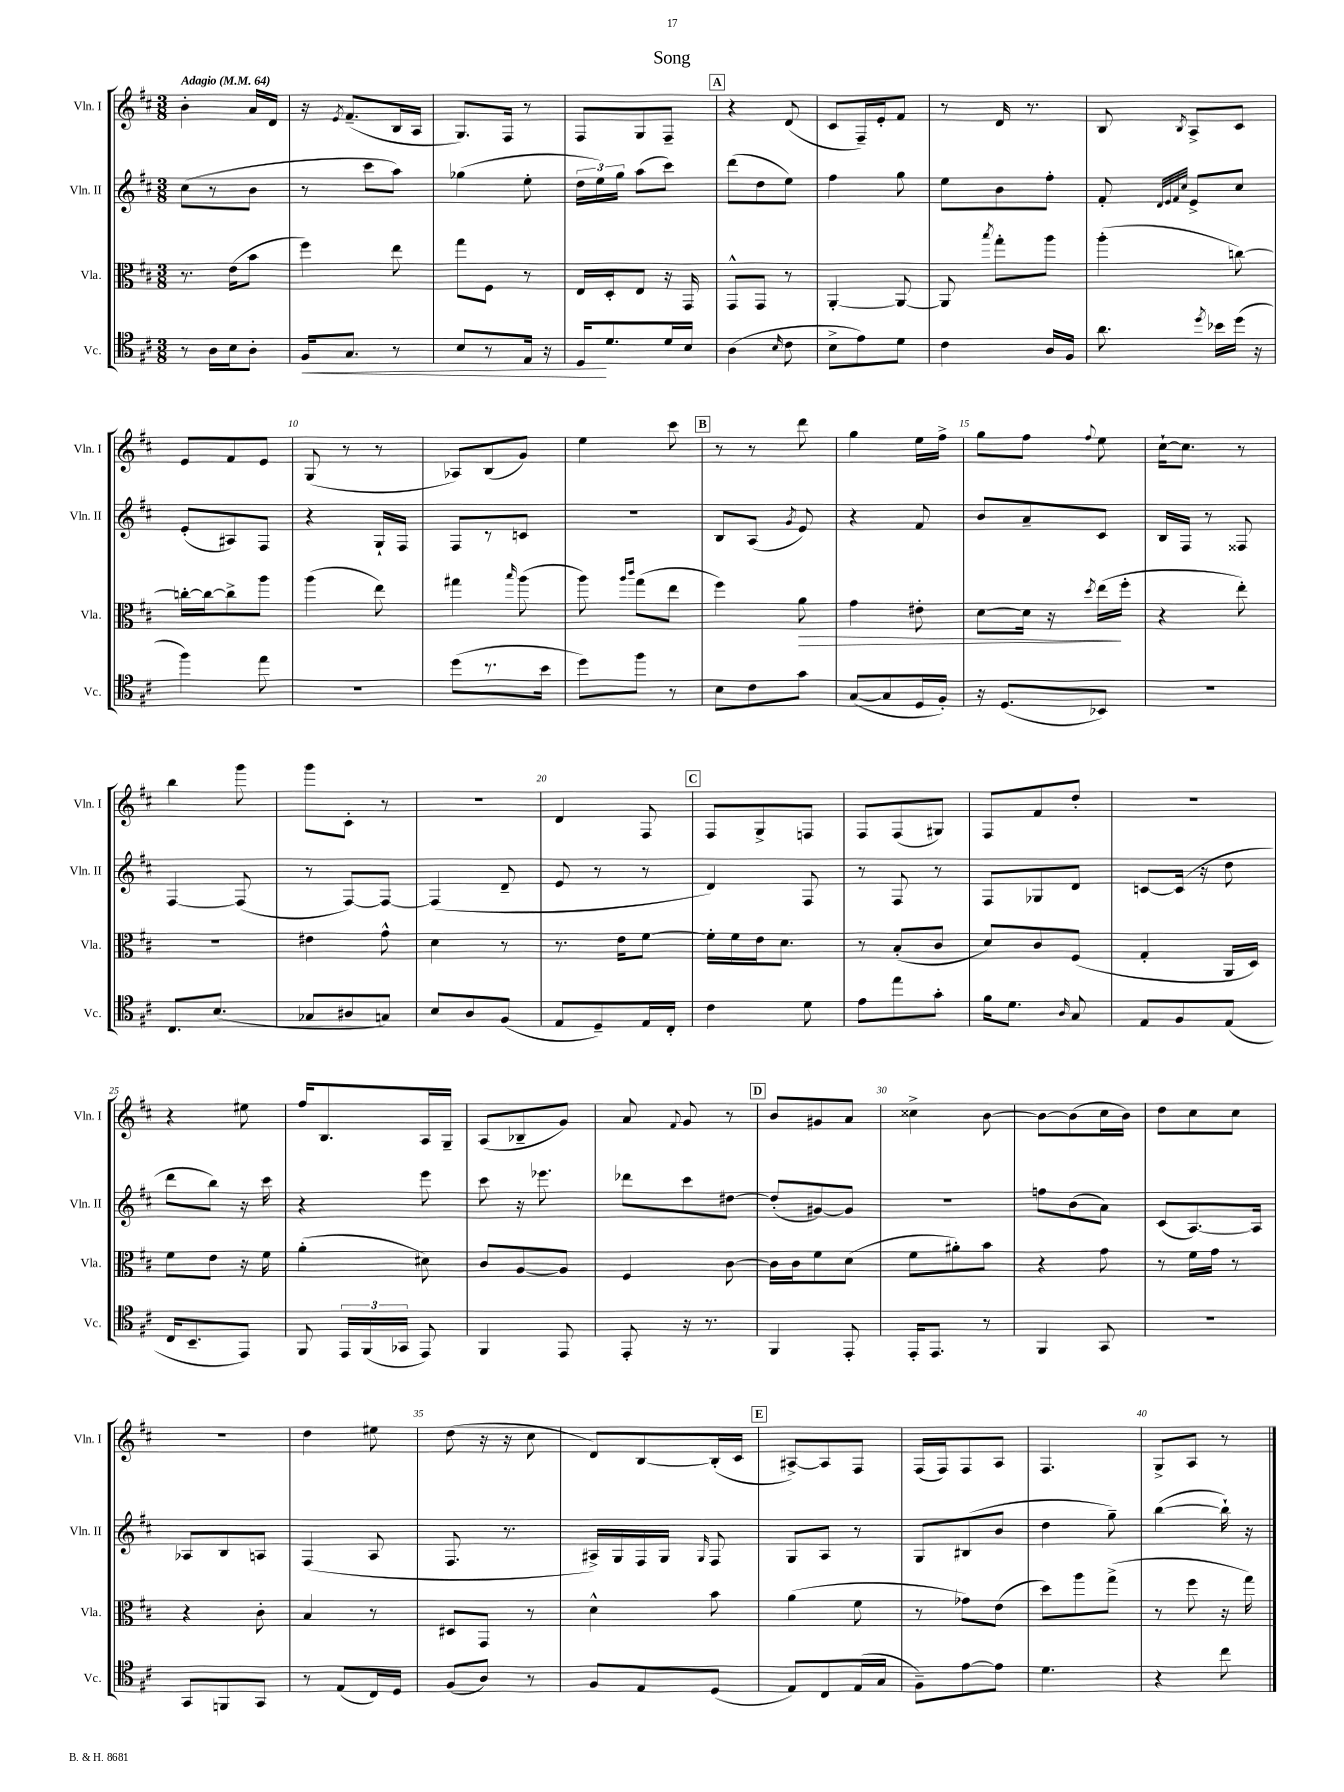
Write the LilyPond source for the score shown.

\header { title = "Song" }
<<
\new StaffGroup <<
\new Staff = "s0" \with { instrumentName = "Vln. I" shortInstrumentName = "Vln. I" } {
    \clef treble \key d \major \numericTimeSignature \time 3/8 \tempo "Adagio" 4 = 64
    \autoBeamOff b'4-. a'16[ d'16] |
    r16 \acciaccatura { e'8 } fis'8.[--( b16 a16] |
    g8.[) fis16] r8 |
    fis8[ g8 fis8]-- |
    \mark \markup { \box "A" } r4 d'8( |
    cis'8[ fis16--) e'16-. fis'8] |
    r8 d'16 r8. |
    b8 \acciaccatura { b8 } a8[-> cis'8] |
    e'8[ fis'8 e'8] |
    g8( r8 r8 |
    aes8[) b8( g'8]) |
    e''4 cis'''8 |
    \mark \markup { \box "B" } r8 r8 d'''8 |
    g''4 e''16[ fis''16]-> |
    g''8[ fis''8] \appoggiatura { fis''8 } e''8 |
    cis''16[~-! cis''8.] r8 |
    b''4 g'''8 |
    g'''8[ cis'8]-. r8 |
    R4. |
    d'4 fis8 |
    \mark \markup { \box "C" } fis8[ g8-> f8] |
    fis8[ fis8( gis8]) |
    fis8[ fis'8 d''8]-. |
    R4. |
    r4 eis''8 |
    fis''16[ b8. a16 g16]-- |
    a8[( bes8-- g'8]) |
    a'8 \appoggiatura { fis'8 } g'8 r8 |
    \mark \markup { \box "D" } b'8[ gis'8 a'8] |
    cisis''4-> b'8~ |
    b'8[~ b'8( cis''16 b'16]) |
    d''8[ cis''8 cis''8] |
    R4. |
    d''4 eis''8 |
    d''8( r16 r16 cis''8 |
    d'8[) b8~ b16-.( cis'16] |
    \mark \markup { \box "E" } ais8[~->) ais8 fis8] |
    fis16[( fis16) fis8 a8] |
    fis4. |
    g8[-> a8] r8 \bar "|." |
}
\new Staff = "s1" \with { instrumentName = "Vln. II" shortInstrumentName = "Vln. II" } {
    \clef treble \key d \major \numericTimeSignature \time 3/8
    \autoBeamOff cis''8[( r8 b'8] |
    r8 cis'''8[ a''8]) |
    ges''4( e''8-. |
    \tuplet 3/2 { d''16[ e''16) g''16] } a''8[( cis'''8]) |
    \mark \markup { \box "A" } d'''8[( d''8 e''8]) |
    fis''4 g''8 |
    e''8[ b'8 fis''8]-. |
    fis'8-. \grace { d'32[ e'32 fis'32 cis''32] } e'8[-> cis''8] |
    e'8[-.( ais8) fis8] |
    r4 g16[-! fis16] |
    fis8[ r8 c'8] |
    R4. |
    \mark \markup { \box "B" } b8[ a8]( \acciaccatura { g'8 } e'8) |
    r4 fis'8 |
    b'8[ a'8-- cis'8] |
    b16[ fis16] r8 fisis8 |
    fis4~ fis8( |
    r8 fis8[~) fis8]~ |
    fis4( d'8-- |
    e'8 r8 r8 |
    \mark \markup { \box "C" } d'4) fis8 |
    r8 fis8 r8 |
    fis8[ ges8 d'8] |
    c'8[~ c'16]( r16 d''8 |
    d'''8[ b''8]) r16 cis'''16 |
    r4 e'''8 |
    cis'''8 r16 ees'''8. |
    des'''8[ cis'''8 dis''8]~ |
    \mark \markup { \box "D" } dis''8[-.( gis'8~) gis'8] |
    R4. |
    f''8[ b'8( a'8]) |
    cis'8[( a8.~) a16] |
    aes8[ b8 a8] |
    fis4( a8 |
    fis8. r8. |
    ais16[->) g16 fis16 g16] \grace { g16 } fis8 |
    \mark \markup { \box "E" } g8[ a8] r8 |
    g8[ bis8( b'8] |
    d''4 g''8--) |
    b''4~( b''16-!) r16 \bar "|." |
}
\new Staff = "s2" \with { instrumentName = "Vla." shortInstrumentName = "Vla." } {
    \clef alto \key d \major \numericTimeSignature \time 3/8
    \autoBeamOff r8. e'16[( b'8] |
    fis''4) e''8 |
    g''8[ fis8] r8 |
    e16[ d16-. e8] r16 g,16 |
    \mark \markup { \box "A" } g,8[-^ g,8] r8 |
    a,4~-. a,8~ |
    a,8 \acciaccatura { b''8 } g''8[-. a''8] |
    a''4-.( c''8~) |
    c''16[~-. c''16~ c''8-> a''8] |
    a''4( e''8) |
    gis''4 \grace { b''16 } a''8( |
    a''8) \grace { a''16[ cis'''16] } g''8[( e''8] |
    \mark \markup { \box "B" } fis''4) a'8\> |
    g'4 eis'8-. |
    d'8[~ d'16] r16 \acciaccatura { d''8 } e''16[\!( fis''16]-. |
    r4 e''8-.) |
    R4. |
    eis'4 g'8-^ |
    d'4 r8 |
    r8. e'16[ fis'8]~ |
    \mark \markup { \box "C" } fis'16[-. fis'16 e'16 d'8.] |
    r8 b8[-.( cis'8] |
    d'8[) cis'8 fis8]( |
    g4-. a,16[ d16]) |
    fis'8[ e'8] r16 fis'16 |
    a'4-.( dis'8) |
    cis'8[ a8~ a8] |
    fis4 cis'8~ |
    \mark \markup { \box "D" } cis'16[ cis'16 fis'8 d'8]( |
    fis'8[ ais'8-.) b'8] |
    r4 g'8 |
    r8 fis'16[ g'16] r8 |
    r4 cis'8-. |
    b4 r8 |
    dis8[ g,8] r8 |
    d'4-^ b'8 |
    \mark \markup { \box "E" } a'4( fis'8 |
    r8 ges'8[) e'8]( |
    d''8[) a''8 g''8]->( |
    r8 fis''8 r16 g''16) \bar "|." |
}
\new Staff = "s3" \with { instrumentName = "Vc." shortInstrumentName = "Vc." } {
    \clef tenor \key d \major \numericTimeSignature \time 3/8
    \autoBeamOff r8 a16[ b16 a8]-. |
    fis16[\< g8.] r8 |
    b8[ r8 e16] r16 |
    d16[\! d'8. d'16 b16] |
    \mark \markup { \box "A" } a4( \grace { b16 } cis'8 |
    b8[-> e'8) d'8] |
    cis'4 a16[ fis16] |
    a'8. \acciaccatura { d''8 } bes'16[ d''16]( r16 |
    fis''4) e''8 |
    R4. |
    d''8[( r8. b'16] |
    d''8[) fis''8] r8 |
    \mark \markup { \box "B" } b8[ cis'8 g'8] |
    g8[~( g8 d16 fis16]-.) |
    r16 d8.[( bes,8]) |
    R4. |
    cis8.[ b8.]( |
    ges8[ ais8 g8]) |
    b8[ a8 fis8]( |
    e8[ d8--) e16 cis16]-. |
    \mark \markup { \box "C" } cis'4 d'8 |
    e'8[ e''8 g'8]-. |
    fis'16[ d'8.] \grace { a16 } g8 |
    e8[ fis8 e8]( |
    cis16[ b,8.-- e,8]) |
    fis,8 \tuplet 3/2 { e,16[ fis,16( ges,16] } e,8) |
    fis,4 e,8 |
    e,8-. r16 r8. |
    \mark \markup { \box "D" } fis,4 e,8-. |
    e,16[-. e,8.] r8 |
    fis,4 g,8 |
    R4. |
    g,8[ f,8 g,8] |
    r8 e8[( cis16) d16] |
    fis8[( a8]) r8 |
    fis8[ e8 d8]( |
    \mark \markup { \box "E" } e8[) cis8 e16( g16] |
    fis8[--) e'8~ e'8] |
    d'4. |
    r4 cis''8 \bar "|." |
}
>>
>>
\layout { \context { \Score \override BarNumber.break-visibility = ##(#f #t #t) barNumberVisibility = #(every-nth-bar-number-visible 5) } }
